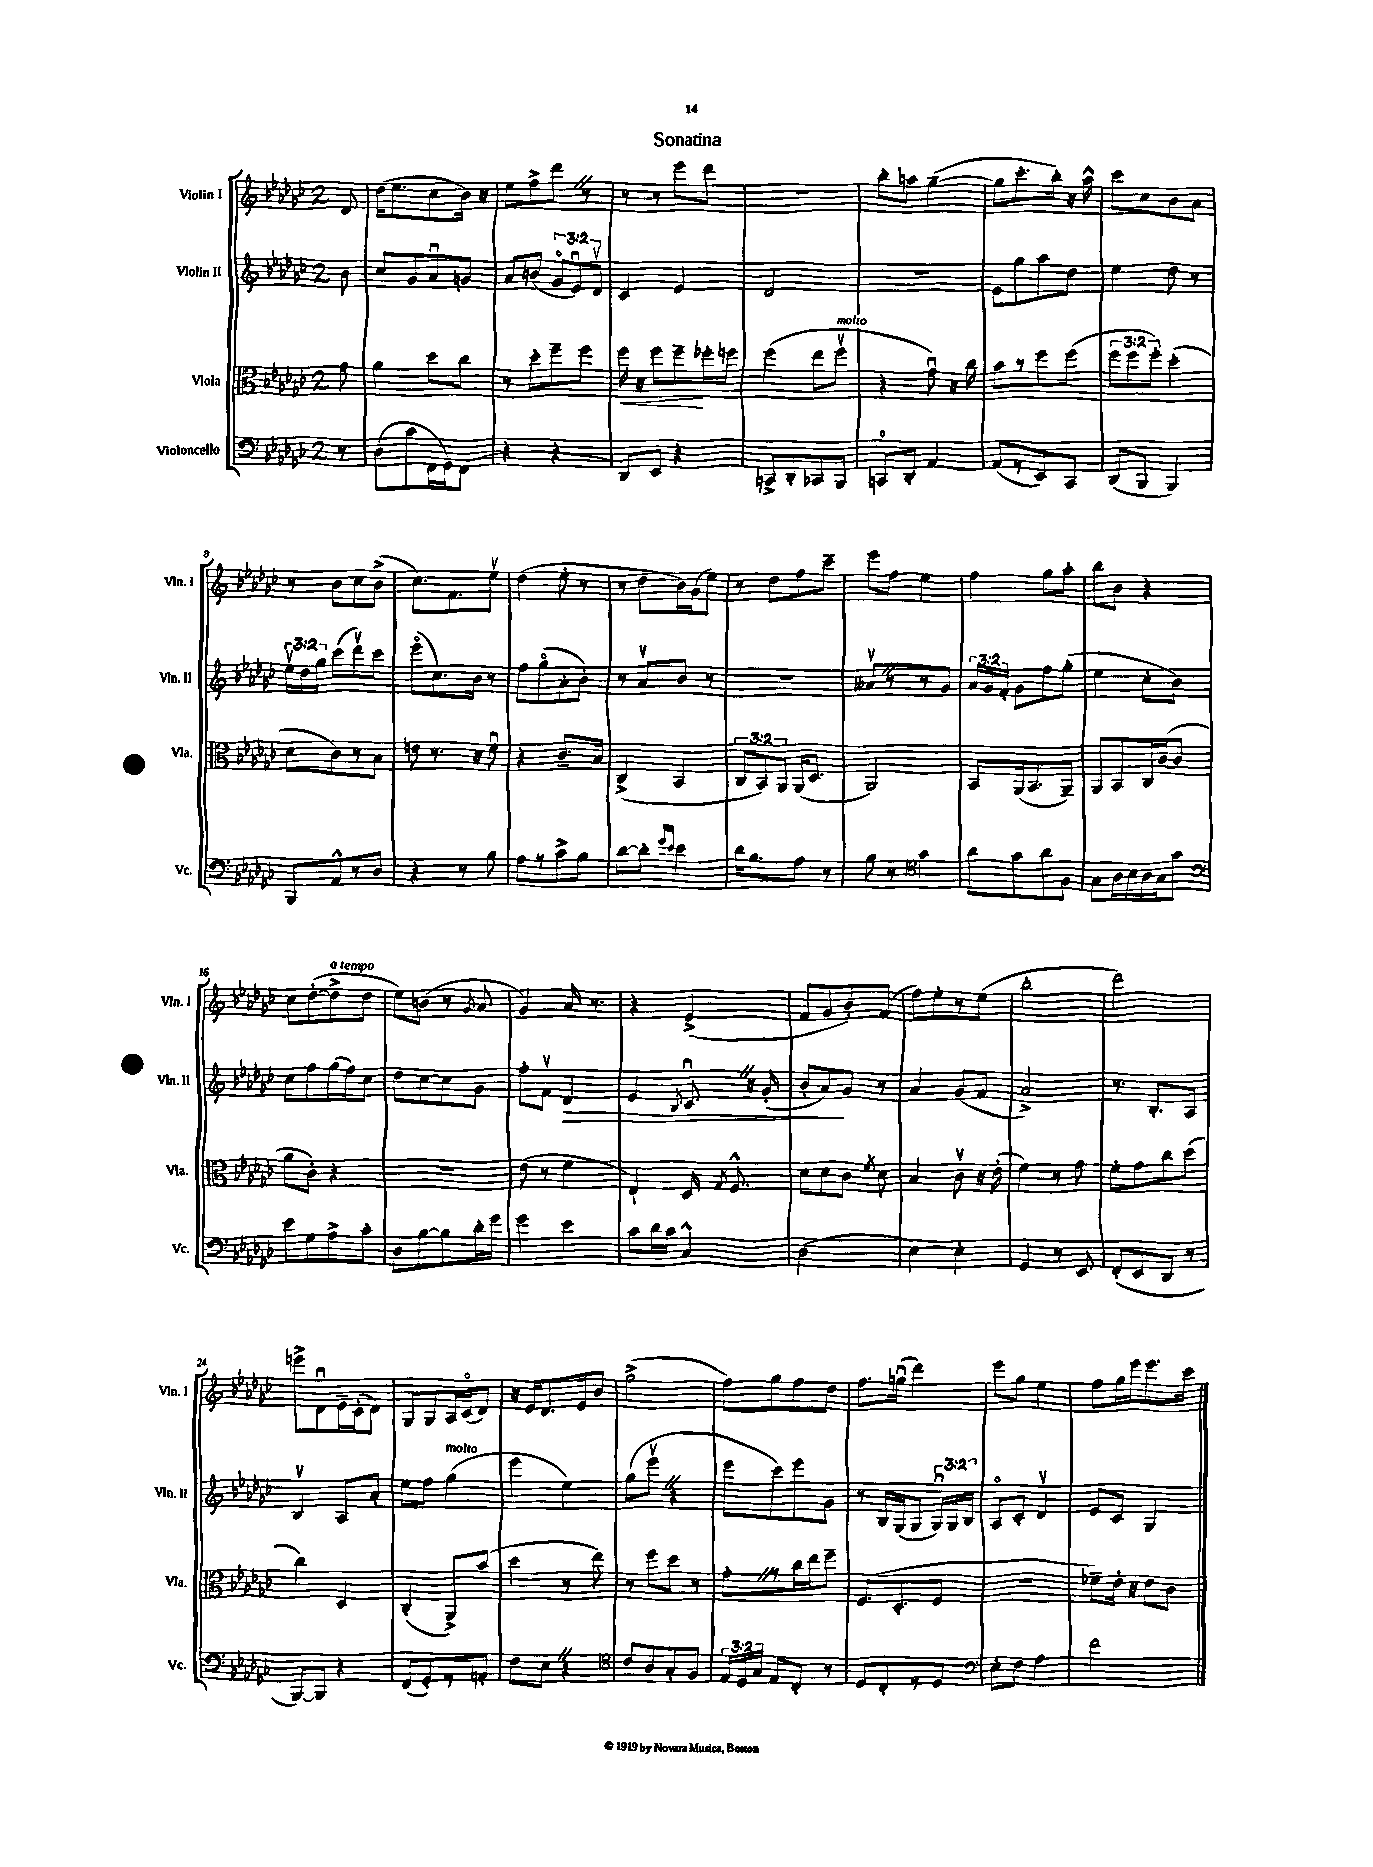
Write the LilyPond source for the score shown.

\header { title = "Sonatina" }
<<
\new StaffGroup <<
\new Staff = "s0" \with { instrumentName = "Violin I" shortInstrumentName = "Vln. I" } {
    \clef treble \key ges \major \once \override Staff.TimeSignature.style = #'single-digit \time 2/4 \partial 8
    \autoBeamOff des'8 |
    des''16[( ees''8. ces''8 bes'16]) r16 |
    ees''8[ f''8-> des'''8] \once \override BreathingSign.text = \markup { \musicglyph "scripts.caesura.straight" } \breathe r8 |
    r8 r8 ees'''8[ des'''8] |
    r2 |
    bes''8[-. a''8] ges''4~--( |
    ges''8[ ces'''8.-. bes''16]-.) r16 aes''16-^ |
    ces'''8[ ces''8 bes'8 aes'8] |
    r8 bes'8[ ces''8 bes'8]->( |
    ces''8.[) f'8. ees''8]\upbow |
    des''4( ees''8-. r8 |
    r8 des''8[ bes'16) ges'16( ees''8]) |
    r8 des''8[ f''8 ces'''8]-- |
    ees'''8[ f''8] ees''4 |
    f''4 ges''8[ aes''8]-. |
    bes''8[ bes'8] r4 |
    ces''8[ des''8~-.( des''8->^\markup { \italic "a tempo" } des''8] |
    ees''8[) b'8]( r8 \acciaccatura { ges'8 } aes'8 |
    ges'4) aes'16 r8. |
    r4 ees'4->( |
    f'8[ ges'8 bes'8-.) f'8]( |
    f''8[) ees''8-. r8 ees''8]( |
    bes''2-. |
    des'''2) |
    e'''8[-> des'8\downbow ees'16-- ces'16-.( des'8]) |
    ges8[ ges8 aes16 ces'16\flageolet( des'8]) |
    r16 ees'16[ des'8. ees'16 bes'8] |
    ges''2->( |
    f''8[) ges''8 f''8 des''8] |
    f''8.[ g''16]\downbow( des'''4) |
    ees'''8[ ges''8] ees''4 |
    f''8[ ges''16 ees'''16 ees'''8. ces'''16] \bar "|." |
}
\new Staff = "s1" \with { instrumentName = "Violin II" shortInstrumentName = "Vln. II" } {
    \clef treble \key ges \major \once \override Staff.TimeSignature.style = #'single-digit \time 2/4 \override Staff.TupletNumber.text = #tuplet-number::calc-fraction-text \partial 8
    \autoBeamOff bes'8 |
    ces''8[ ges'8 aes'8\downbow g'8] |
    aes'8[ b'8]( \tuplet 3/2 { ges'8[\flageolet ees'8\downbow) des'8]\upbow } |
    ces'4 ees'4 |
    des'2 |
    r2 |
    ees'8[ ges''8 aes''8 des''8] |
    ees''4 des''8 r8 |
    \tuplet 3/2 { ees''16[\upbow des''16 ges''16] } ces'''8[( des'''8\upbow) ces'''8] |
    ees'''8[\flageolet( ces''8.) bes'16] r8 |
    f''8[ ges''8\flageolet( aes'8-. bes'8]-.) |
    r8 aes'8[\upbow bes'8] r8 |
    R2 |
    aeses'8[\upbow \once \override BreathingSign.text = \markup { \musicglyph "scripts.caesura.straight" } \breathe r8 r8 ges'8] |
    \tuplet 3/2 { aes'16[ ges'16 f'16]-. } ges'8[ f''8 ges''8]-.( |
    ees''4 ces''8[-. bes'8]) |
    ces''8[ f''8 ges''16( f''16) ces''8] |
    des''8[ ces''8~ ces''8 ges'8] |
    f''8[-. f'8]\upbow des'4\> |
    ees'4 \acciaccatura { bes8 } ces'8\downbow \once \override BreathingSign.text = \markup { \musicglyph "scripts.caesura.straight" } \breathe r16 ges'16-.( |
    bes'8[-. aes'8\!) ges'8] r8 |
    aes'4 ges'8[( f'8] |
    aes'2->) |
    r8. bes8.[-. aes8] |
    bes4\upbow aes8[ aes'8]-. |
    ees''8[ f''8] ges''4^\markup { \italic "molto" }( |
    ees'''4 ees''4) |
    ges''8[( ees'''8]\upbow \once \override BreathingSign.text = \markup { \musicglyph "scripts.caesura.straight" } \breathe r4 |
    ees'''8[ ces'''8) ees'''8 ges'8] |
    r8 bes16[ ges16( ges8] \tuplet 3/2 { ges16[\downbow) ges16 bes16] } |
    aes8[\flageolet ces'8]-. des'4\upbow |
    ees'8[ ces'8] ges4 \bar "|." |
}
\new Staff = "s2" \with { instrumentName = "Viola" shortInstrumentName = "Vla." } {
    \clef alto \key ges \major \once \override Staff.TimeSignature.style = #'single-digit \time 2/4 \override Staff.TupletNumber.text = #tuplet-number::calc-fraction-text \partial 8
    \autoBeamOff ges'8 |
    aes'4 des''8[ ces''8] |
    r8 des''8[-. f''8-- f''8] |
    f''16\< r16 f''8[ f''8--\! fes''16-. f''16] |
    f''4( ees''8[ f''8]\upbow^\markup { \italic "molto" } |
    r4 ges'8\downbow) r16 ces''16 |
    bes'8[ r8 f''8 f''8]( |
    \tuplet 3/2 { f''8[ f''8 f''8]-.) } des''4-.( |
    des'8[ ces'8) r8 bes8] |
    e'8 r8. r16 f'8\downbow |
    r4 ces'8.[-- bes16] |
    ces4->( bes,4 |
    \tuplet 3/2 { ces8[ bes,8) aes,8] } aes,16[( des8.] |
    aes,2) |
    bes,8[ aes,16( bes,8. aes,8]--) |
    aes,8[ bes,8 ces16 ces'16~( ces'8] |
    aes'8[ ces'8]-.) r4 |
    R2 |
    ees'8( r8 f'4 |
    ees4-!) des16 \acciaccatura { ges8 } f8.-^ |
    des'8[ des'8 ces'8] \acciaccatura { f'8 } des'8 |
    bes4 ces'8\upbow r16 ees'16-.( |
    f'4) r8 ges'8 |
    f'8[-. ges'8 ces''8 des''8]( |
    ces''4) des4 |
    ces4-.( aes,8[->) bes'8]( |
    des''4 r8 ees''8) |
    r8 f''8[ des''8] r8 |
    ges'8[-. \once \override BreathingSign.text = \markup { \musicglyph "scripts.caesura.straight" } \breathe r8 ces''16 ees''16 f''8]-- |
    f8.[( des8.-. f8] |
    R2 |
    fes'8[--) ees'16]-. r16 ees'8[ ces'8] \bar "|." |
}
\new Staff = "s3" \with { instrumentName = "Violoncello" shortInstrumentName = "Vc." } {
    \clef bass \key ges \major \once \override Staff.TimeSignature.style = #'single-digit \time 2/4 \override Staff.TupletNumber.text = #tuplet-number::calc-fraction-text \partial 8
    \autoBeamOff r8 |
    des8[( ces'8 f,16 ges,16) f,8]( |
    r4 r4 |
    des,8[) ees,8] r4 |
    c,8[-> des,8-. ces,8 bes,,8] |
    c,8[-0 des,8]-. aes,4~ |
    aes,8[( r8 ees,8) ces,8] |
    des,8[( bes,,8] bes,,4) |
    bes,,8[ aes,8-^ r8 des8] |
    r4 r8 bes8 |
    aes8[ r8 ces'8-> bes8] |
    des'8[~ des'8]-. \grace { ges'16[ ees'16] } ees'4 |
    des'16[ bes8. aes8] r8 |
    bes8 r8 \clef tenor ges'4 |
    aes'8[ ges'8 aes'8 f8] |
    ges8[ aes16 bes16 aes16 ges16 ges'8] |
    \clef bass ees'8[ ges8 aes8-> ces'8]-. |
    des8[ bes8~ bes8 des'16-. ges'16] |
    ges'4 ees'4 |
    ces'8[ des'16 ces'16] ces4-^ |
    des2( |
    ees4~) ees4-. |
    ges,4 r8 ees,8 |
    f,8[-.( ees,8 des,8] r8 |
    bes,,8[~) bes,,8] r4 |
    f,8[( ges,8-.) r8 a,8]-. |
    f8[ ees8] \once \override BreathingSign.text = \markup { \musicglyph "scripts.caesura.straight" } \breathe r4 |
    \clef tenor ces'8[ aes8 ges8-. f8] |
    \tuplet 3/2 { ees16[ des16 ges16] } ees8[ ces8]-. r8 |
    des8[ ces8-. r8 des8] |
    \clef bass ees8[-. f8] aes4 |
    f'2 \bar "|." |
}
>>
>>
